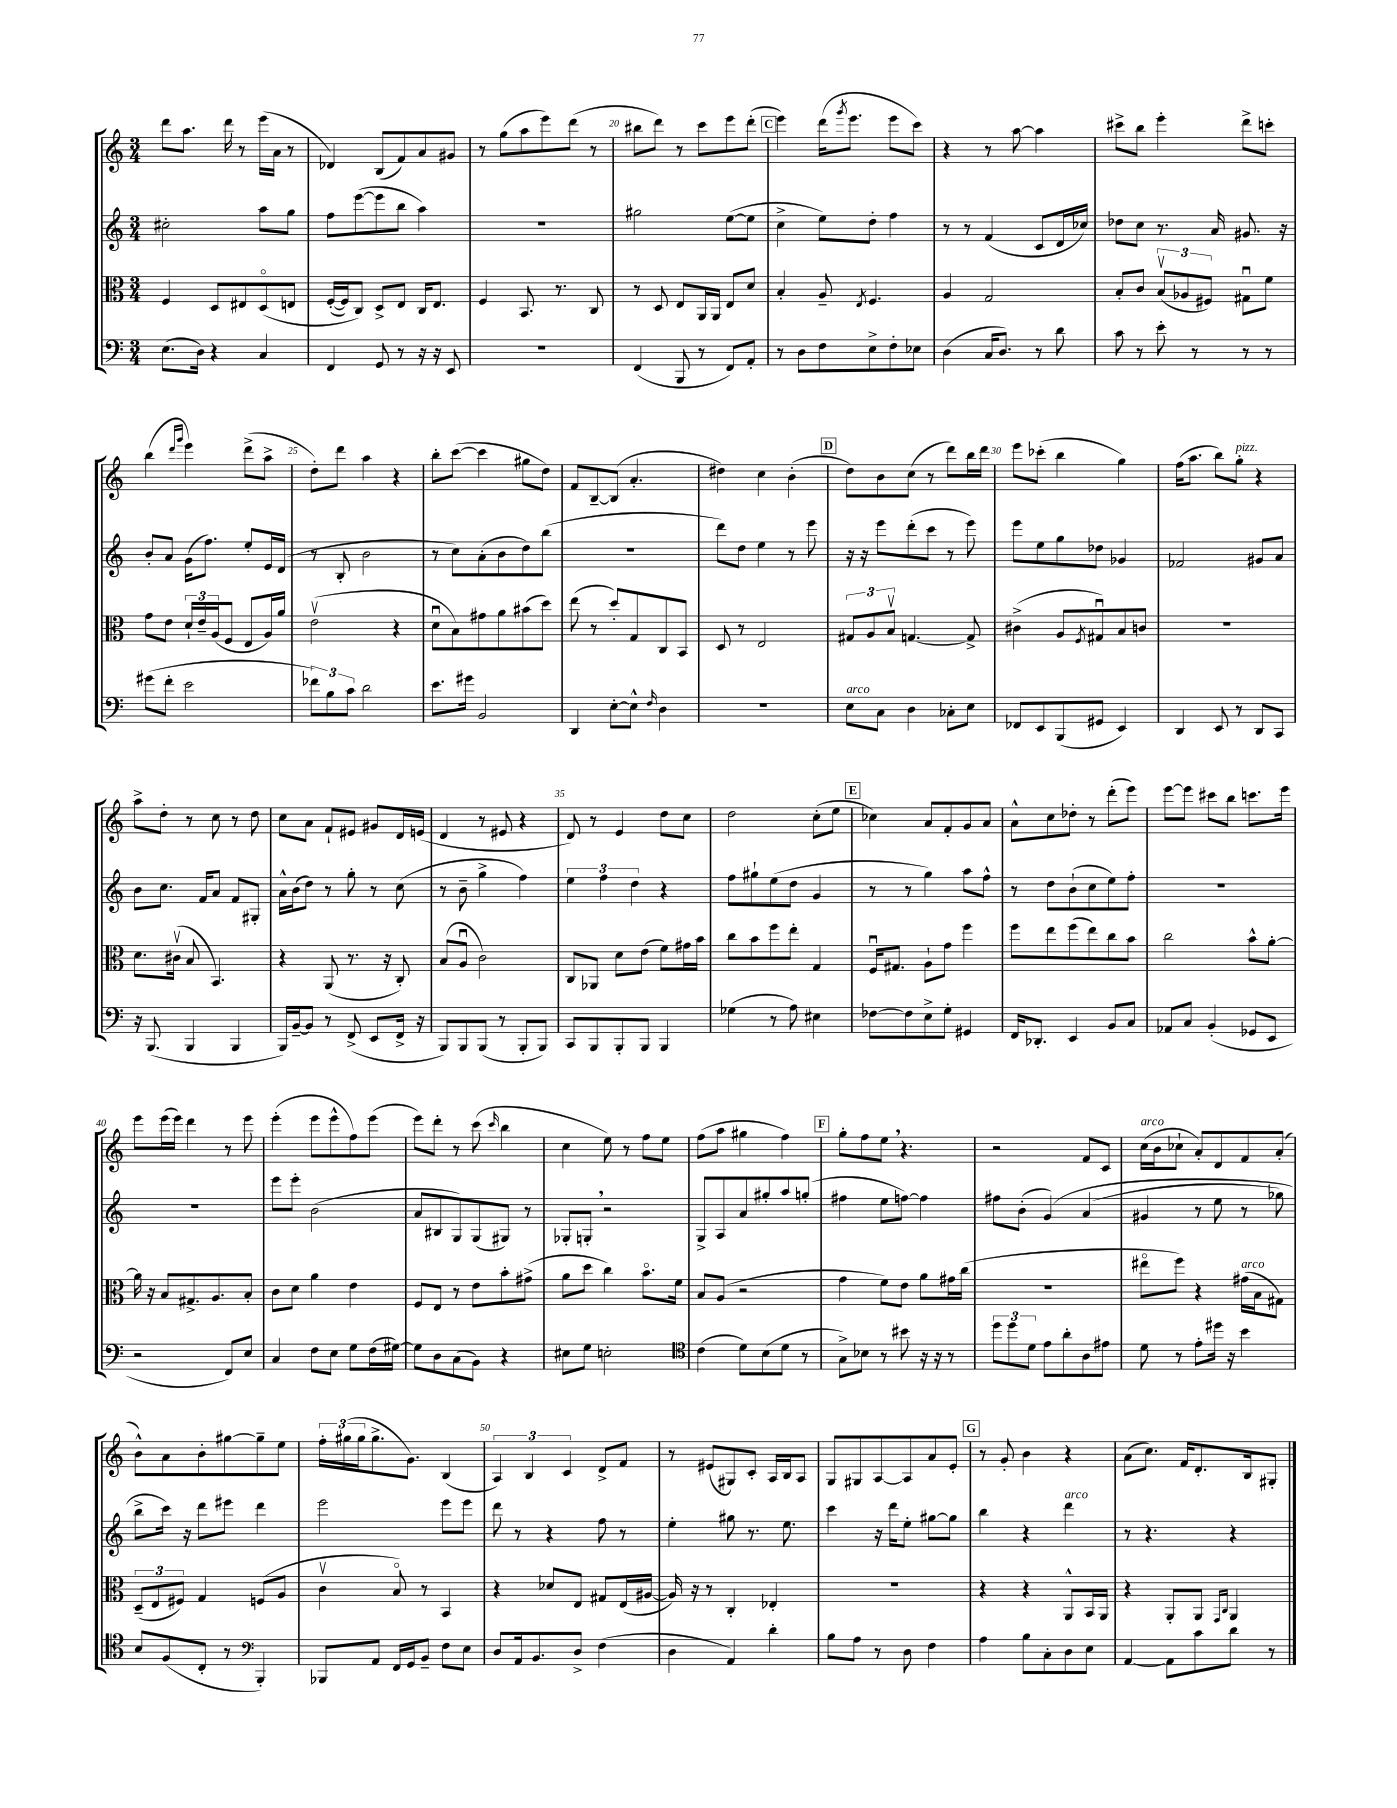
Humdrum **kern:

**kern	**kern	**kern	**kern
*staff4	*staff3	*staff2	*staff1
*clefF4	*clefC3	*clefG2	*clefG2
*k[]	*k[]	*k[]	*k[]
*M3/4	*M3/4	*M3/4	*M3/4
(8.E	4F	2cc#'	8ddd
.	.	.	8.aa
16D)	.	.	.
4r	8D	.	.
.	.	.	16ddd
.	8E#	.	8r
4C	&(8Do	8aa	(16eee
.	.	.	16a
.	8E	8gg	8r
=	=	=	=
4FF	([16F'	8ff	4d-)
.	16F])	.	.
.	8C&)	([8eee	.
8GG	8D^	8eee]	(8B
8r	8E	8bb	8f)
16r	16C	4aa)	8a
16r	8.E	.	.
8EE	.	.	8g#
=	=	=	=
2.r	4F	2.r	8r
.	.	.	(8gg
.	8.BB	.	8aa
.	.	.	8eee)
.	8.r	.	.
.	.	.	(8ddd
.	8C	.	8r
=	=	=	=
(4FF	8r	2gg#	8bb#
.	8D	.	8ddd)
8BBB	8E	.	8r
8r	16AA	.	8ccc
.	16AA	.	.
8FF)	8E	([8ee	8eee
8AA'	8d	8ee]	(8ddd'
=	=	=	=
8r	4B'	4cc^	4eee)
8D	.	.	.
8F	8A~	8ee)	(16ddd
.	.	.	8qggg
.	.	.	8.eee
.	8qE	.	.
8E^	4.F	8dd'	.
8F'	.	4ff	8eee
8E-	.	.	8ccc)
=	=	=	=
(4D	4A	8r	4r
.	.	8r	.
16C	2G	(4f	8r
8.D)	.	.	.
.	.	.	[8aa
8r	.	8c	4aa]
8d	.	16d	.
.	.	16cc-)	.
=	=	=	=
8c	8B'	8dd-	8ccc#^
8r	8c	8cc	8bb
8e'	(12Bv	8.r	4eee'
.	12A-	.	.
8r	.	.	.
.	12F#)	.	.
.	.	16a	.
8r	8G#u	8.g#	8ddd^
8r	8f	.	8ccc'
.	.	16r	.
=	=	=	=
(8g#	8g	8b'	(4bb
8f'	8e	8a	.
.	.	.	16qqddd
.	.	.	16qqggg
2e	24d`	(16g	4eee)
.	24e~	.	.
.	.	8.ff)	.
.	(24A	.	.
.	8F	.	.
.	8E	8ee'	(8ddd^
.	16A)	16e	8aa^
.	16a	(16d	.
=	=	=	=
12f-)	(2ev	8r	8dd')
12B	.	.	.
.	.	8B'	8ddd
12c	.	.	.
2d	.	2b	4aa
.	4r	.	4r
=	=	=	=
8.e	8du	8r	8bb'
.	8B)	8cc)	([8ccc
16g#	.	.	.
2BB	8g#	(8a'	4ccc]
.	8a	8b	.
.	(8b#	8dd)	8gg#
.	8dd)	(8bb	8dd)
=	=	=	=
4DD	(8ee	2.r	8f
.	8r	.	[8B~
[8E'	8dd')	.	(8B]
8E^^]	8G	.	4.a'
16qqF	.	.	.
4D	8C	.	.
.	8BB	.	.
=	=	=	=
2.r	8D	8ddd)	4dd#)
.	8r	8dd	.
.	2E	4ee	4cc
.	.	8r	(4b'
.	.	8eee	.
=	=	=	=
8E	12G#	16r	8dd)
.	.	16r	.
.	12A	.	.
8C	.	8eee	8b
.	12Bv	.	.
4D	[4.G	(8ddd'	(8cc
.	.	8ccc	8r
8C-'	.	8r	8ddd)
8E	8G^]	8eee)	16bb
.	.	.	16ddd
=	=	=	=
8FF-	(4c#^	8eee	8eee
8EE	.	8ee	(8ccc-'
(8BBB	8A	8gg	4bb
.	8qF	.	.
8GG#	8G#u)	8dd-	.
4EE)	8B	4g-	4gg)
.	8c	.	.
=	=	=	=
4DD	2.r	2f-	(16ff
.	.	.	8.aa
8EE	.	.	8bb)
8r	.	.	8gg'
8DD	.	8g#	4r
8CC	.	8a	.
=	=	=	=
16r	8.d	8b	8aa^
(8.BBB	.	.	.
.	.	8.cc	8dd'
.	(16c#v	.	.
4BBB	8B	.	8r
.	.	16f	.
.	4.BB)	8a	8cc
4BBB	.	8f	8r
.	.	8G#'	8dd
=	=	=	=
16BBB)	4r	16a^^	8cc
[16BB~	.	(16b	.
8BB]	.	8dd)	8a
8r	(8AA	8r	8f`
(8FF^	8.r	8gg'	8e#
8EE	.	8r	8g#
.	16r	.	.
16FF^	8C')	(8cc	16d
16r	.	.	(16e
=	=	=	=
8BBB)	(8B	8r	4d
8BBB	8Au	8b~	.
(8BBB	2c)	4gg^	8r
8r	.	.	8e#
8BBB'	.	4ff)	4r
8BBB)	.	.	.
=	=	=	=
8CC	8C	6ee	8d)
8BBB	8AA-	.	8r
.	.	6ff	.
8BBB'	8d	.	4e
.	.	6dd	.
8BBB	(8e	.	.
4BBB	8f)	4r	8dd
.	16g#	.	8cc
.	16b	.	.
=	=	=	=
(4G-	8cc	8ff	2dd
.	8b	8gg#`	.
8r	8ff	(8ee	.
8A)	8ee'	8dd	.
4E#	4G	4g	(8cc'
.	.	.	8ee
=	=	=	=
[8F-	16Fu	8r	4cc-)
.	8.G#	.	.
8F-]	.	8r	.
8E^	8A`	4gg)	8a
8G'	8g	.	8f'
4GG#	4ff	8aa	8g
.	.	8ff^^	8a
=	=	=	=
16FF	8ff	8r	8a^^
8.DD-'	.	.	.
.	8ee	8dd	8cc
4EE	(8ff	(8b`	8dd-'
.	8ee)	8cc	8r
8BB	8cc	8ee)	(8ddd'
8C	8b	8ff'	8eee)
=	=	=	=
8AA-	2cc	2.r	[8eee
8C	.	.	8eee]
(4BB'	.	.	8ccc#
.	.	.	8bb
8GG-	8b^^	.	8.ccc
8EE	[8a'	.	.
.	.	.	16eee
=	=	=	=
2r	16a]	2.r	8eee
.	16r	.	.
.	8B	.	(16eee
.	.	.	16eee)
.	8.G#^	.	4ddd
.	8.A	.	.
8FF)	.	.	8r
8E	8B'	.	8eee
=	=	=	=
4C	8c	8eee	(4eee'
.	8d	8eee'	.
8F	4a	(2b	8eee
8E	.	.	8eee^^
8G	4e	.	8ff)
(16F	.	.	(8eee
[16G#)	.	.	.
=	=	=	=
8G#]	8F	8a	8eee)
8D	8E	8B#	8ddd'
(8C	8r	8G)	8r
8BB)	8e	(8G	(8ccc
.	.	.	16qqccc
4r	8b'	8G#)	4bb
.	(8g#^	8r	.
=	=	=	=
8E#	8a	8G-'	4cc
8G	8dd	8G'	.
2E'	4cc)	2r	8ee)
.	.	.	8r
.	8.bo	.	8ff
.	.	.	8ee
.	16f	.	.
=	=	=	=
*clefC4	*	*	*
(4c	8B	8G^	(8ff
.	(8A	8A	8aa
8d)	2r	8a	4gg#
(8B	.	8gg#'	.
8d	.	8aa	4ff)
8r	.	(8gg'	.
=	=	=	=
8G^)	4g	4ff#	8gg'
8B-	.	.	8ff
8r	8f)	8ee	8ee
8b#	8e	[8ff)	4.r
16r	8a	4ff]	.
16r	.	.	.
8r	16g#	.	.
.	(16cc	.	.
=	=	=	=
12dd	2.r	8ff#	2r
12dd	.	.	.
.	.	(8b'	.
12d	.	.	.
8e	.	&(4g)	.
8a'	.	.	.
8A	.	(4a	8f
8e#	.	.	8c
=	=	=	=
8d	8ee#o	4g#	(16cc
.	.	.	16b
8r	8ff)	.	8cc-`
8e'	4r	8r	8a')
16dd#	.	8ee	8d
16r	.	.	.
4b	(16g#	8r	8f
.	16B	.	.
.	8G#)	8gg-)	(8a'
=	=	=	=
8B	(12D~	8bb^	8b^^)
.	12E	.	.
(8F	.	16ccc&)	8a
.	12F#)	.	.
.	.	16r	.
8C'	4G	8ddd	8b'
8r	.	8eee#	[8gg#
*clefF4	*	*	*
4BBB')	(8F	4ddd	8gg#~]
.	8A	.	8ee
=	=	=	=
8BBB-	4cv	2eee	24ff'
.	.	.	(24gg#
.	.	.	24gg#
8AA	.	.	8.gg#^
16FF	8Bo)	.	.
16GG	.	.	8.g)
8BB~	8r	.	.
8F	4BB	8eee	(4B
8E	.	8eee	.
=	=	=	=
8D	4r	8ddd	6A)
16AA	.	8r	.
.	.	.	6B
8.BB	.	.	.
.	8d-	4r	.
.	.	.	6c
8D^	8E	.	.
(4F	8G#	8ff	8d^
.	(16E	8r	8f
.	[16A#	.	.
=	=	=	=
4D	16A#])	4ee'	8r
.	16r	.	.
.	8r	.	(8e#
4AA)	4C'	8gg#	8G#)
.	.	8.r	8c'
4d'	4E-'	.	16A
.	.	8.ee	16B
.	.	.	8A
=	=	=	=
8B	2.r	4ccc	8G
8A	.	.	8G#
8r	.	16r	[8A
.	.	16ddd	.
8D	.	8ee'	8A]
4F	.	[8gg#	8a
.	.	8gg#]	8e'
=	=	=	=
4A	4r	4bb	8r
.	.	.	8g'
8B	4r	4r	4b
8C'	.	.	.
8D	8AA^^	4ddd	4r
8E	16BB	.	.
.	16AA	.	.
=	=	=	=
[4AA	4r	8r	(8a
.	.	4.r	8.cc)
8AA]	8AA'	.	.
.	.	.	16f
8c	8AA	.	8.d'
.	16qqGG	.	.
.	16qqC	.	.
8d	4AA	4r	.
.	.	.	16B
8r	.	.	8G#'
==	==	==	==
*-	*-	*-	*-
